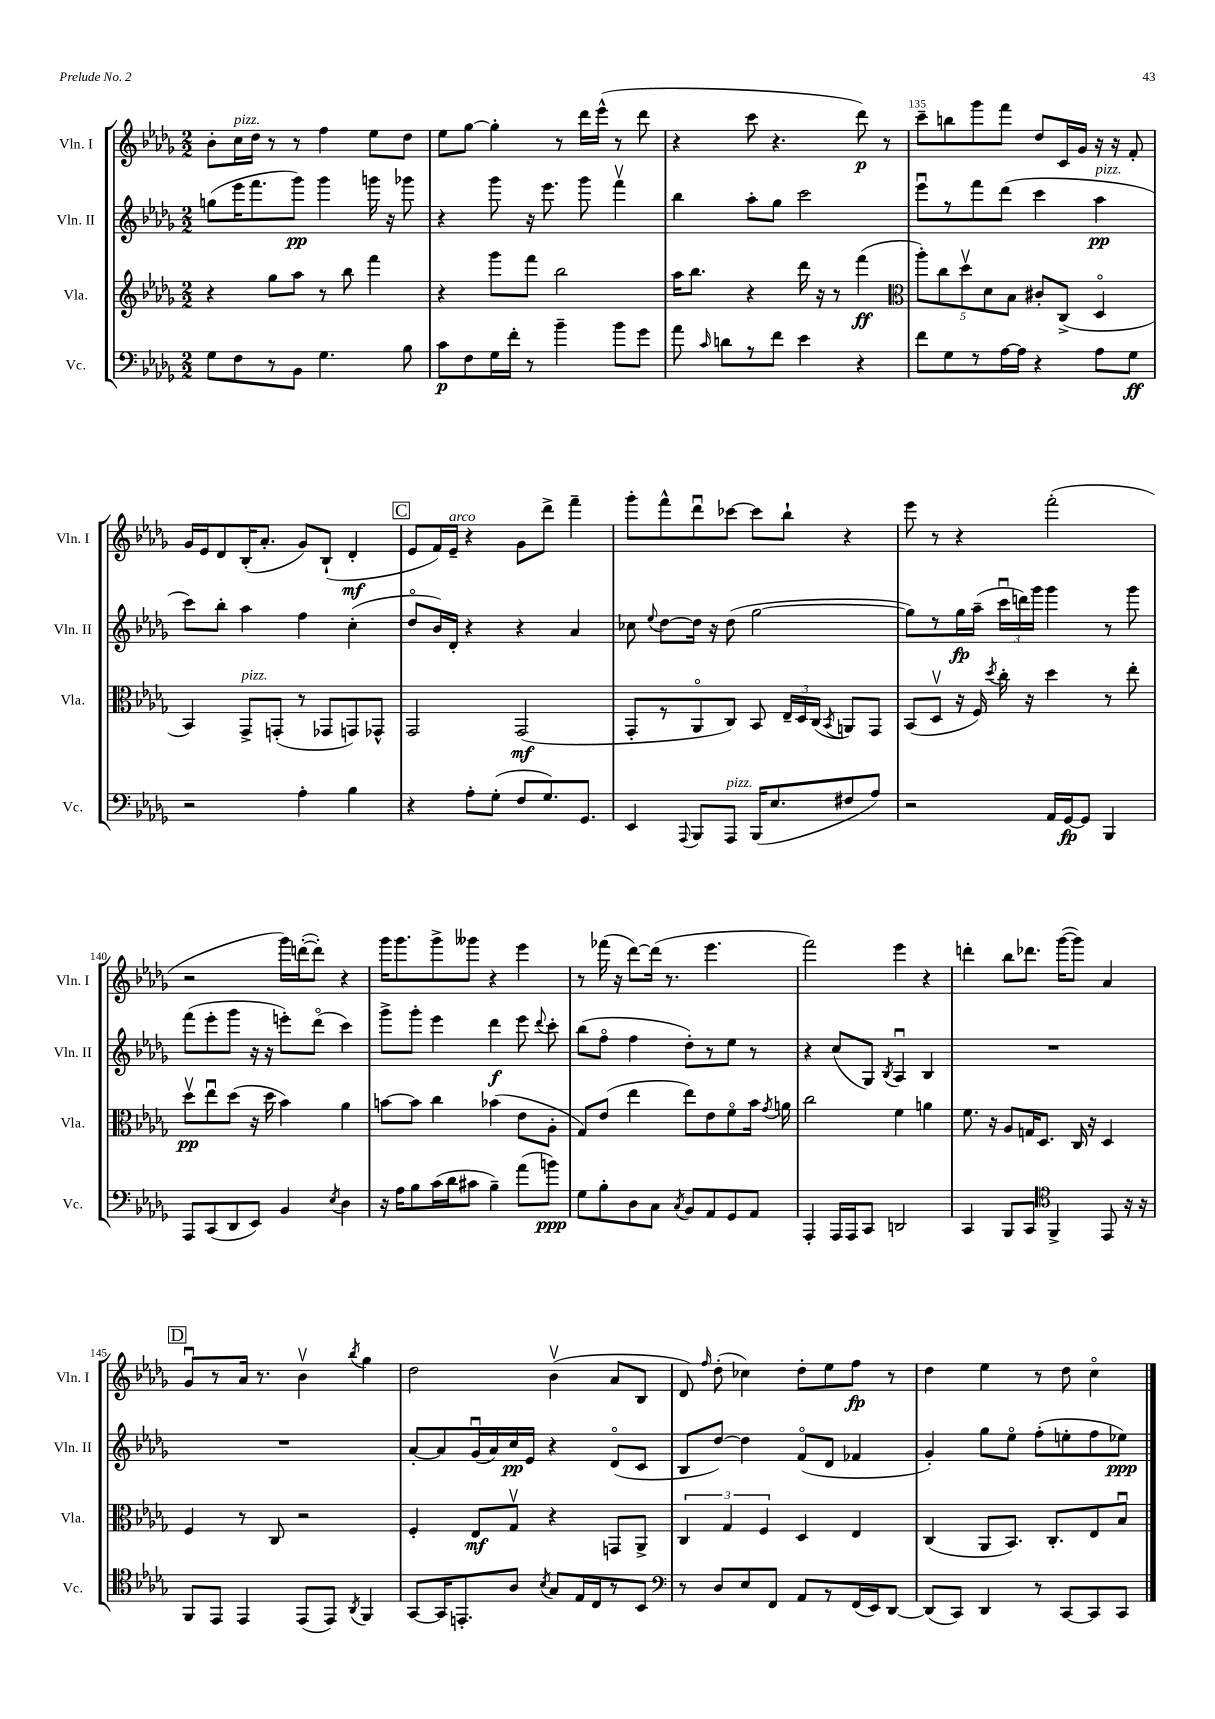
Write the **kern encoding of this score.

**kern	**kern	**kern	**kern
*staff4	*staff3	*staff2	*staff1
*clefF4	*clefG2	*clefG2	*clefG2
*k[b-e-a-d-g-]	*k[b-e-a-d-g-]	*k[b-e-a-d-g-]	*k[b-e-a-d-g-]
*M2/2	*M2/2	*M2/2	*M2/2
8G-	4r	(8gg	8b-'
8F	.	16eee-	16cc
.	.	8.fff	16dd-
8r	8gg-	.	8r
8BB-	8aa-	8ggg-)	8r
4.G-	8r	4ggg-	4ff
.	8bb-	.	.
.	4fff	16ggg	8ee-
.	.	16r	.
8B-	.	8ggg-	8dd-
=	=	=	=
8c	4r	4r	8ee-
8F	.	.	[8gg-
16G-	8ggg-	8ggg-	4gg-']
16f'	.	.	.
8r	8fff	16r	.
.	.	8.eee-	.
4b-~	2bb-	.	8r
.	.	8ggg-	16ddd-
.	.	.	(16eee-^^
8b-	.	4fffv	8r
8g-	.	.	8ddd-
=	=	=	=
8a-	16aa-	4bb-	4r
.	8.bb-	.	.
16qqc	.	.	.
8d	.	.	.
8r	4r	8aa-'	8ccc
8f	.	8gg-	4.r
4e-	16ddd-	2ccc	.
.	16r	.	.
.	8r	.	.
4r	(4fff	.	8ddd-)
.	.	.	8r
=	=	=	=
*	*clefC3	*	*
8f	10aa-')	8eee-u	8ccc~
.	10cc	.	.
8G-	.	8r	8bb
.	10dd-v	.	.
8r	.	8fff	8ggg-
.	10d-	.	.
[16A-	.	(8ddd-	8fff
.	10B-	.	.
16A-]	.	.	.
4r	8c#'	4ccc	8dd-
.	(8C^	.	16c
.	.	.	16g-
8A-	4D-o	4aa-	16r
.	.	.	16r
8G-	.	.	8f'
=	=	=	=
2r	4BB-)	8ccc)	16g-
.	.	.	16e-
.	.	8bb-'	8d-
.	8GG-^	4aa-	(16B-'
.	.	.	8.a-'
.	(8GG'	.	.
4A-'	8r	4ff	8g-)
.	8GG-	.	(8B-`
4B-	8GG)	(4cc'	4d-'
.	8GG-^^	.	.
=	=	=	=
4r	2GG-	8dd-o	8e-
.	.	16b-)	16f)
.	.	16d-'	16e-~
8A-'	.	4r	4r
(8G-'	.	.	.
8F	(2GG-	4r	8g-
8.G-)	.	.	8ddd-^
.	.	4a-	4fff~
8.GG-	.	.	.
=	=	=	=
4EE-	8GG-'	8cc-	8ggg-'
.	.	8qqee-	.
.	8r	[8dd-	8fff^^
8qqAAA-	.	.	.
8BBB-	8AA-o	16dd-]	8ddd-u
.	.	16r	.
8AAA-	8C)	(8dd-	[8ccc-
(16BBB-	8BB-	[2gg-	8ccc-]
8.E-	.	.	.
.	24E-~	.	8bb-`
.	24D-	.	.
.	(24C	.	.
.	8qBB-	.	.
8F#	8AA)	.	4r
8A-)	8GG-	.	.
=	=	=	=
2r	(8BB-	8gg-])	8eee-
.	8D-v	8r	8r
.	16r	16gg-	4r
.	16F)	(16aa-~	.
.	8qdd-	.	.
.	16cc'	24cccu	.
.	.	24ddd)	.
.	16r	.	.
.	.	24ggg-	.
16AA-	4dd-	4ggg-	(2fff'
[16GG-	.	.	.
8GG-]	.	.	.
4BBB-	8r	8r	.
.	8ee-'	8ggg-	.
=	=	=	=
8AAA-	8dd-v	(8fff	2r
(8CC	8ee-u	8eee-'	.
8DD-	(8dd-	8ggg-	.
8EE-)	16r	16r	.
.	16dd-	16r	.
4BB-	4b-)	8eee')	16ggg-)
.	.	.	([16ddd'
.	.	(8ddd-o	8ddd'])
8qE-	.	.	.
4D-	4a-	4ccc)	4r
=	=	=	=
16r	[8b	8ggg-^	16ggg-
16A-	.	.	8.ggg-
8B-	8b]	8ggg-'	.
(16c	4cc	4eee-	8ggg-^
16d-	.	.	.
8c#	.	.	8ggg--
4B-~)	(4b-	4ddd-	4r
(8a-	8e-	8eee-	4eee-
.	.	8qqddd-	.
8b)	8A-'	8ccc'	.
=	=	=	=
8G-	8G-)	(8bb-	8r
8B-'	(8e-	8ffo	(16fff-
.	.	.	16r
8D-	4ee-	4ff	[8ddd-)
8C	.	.	(16ddd-]
.	.	.	8.r
8qC	.	.	.
8BB-	8ee-)	8dd-')	.
8AA-	8e-	8r	4.eee-
8GG-	8fo	8ee-	.
8AA-	16b-	8r	.
.	8qg-	.	.
.	16a	.	.
=	=	=	=
4AAA-'	2cc	4r	2fff)
16AAA-	.	(8cc	.
16AAA-	.	.	.
8CC	.	8G-)	.
.	.	8qB-	.
2DD	4f	4A-u	4eee-
.	4a	4B-	4r
=	=	=	=
4CC	8.f	1r	4ddd'
.	16r	.	.
8BBB-	8A-	.	8bb-
8CC	16G	.	8.ddd-
.	8.D-	.	.
*clefC4	*	*	*
4FF^	.	.	.
.	.	.	([16ggg-
.	16C	.	8ggg-])
.	16r	.	.
8EE-	4D-	.	4a-
16r	.	.	.
16r	.	.	.
=	=	=	=
8FF	4F	1r	8g-u
8EE-	.	.	8r
4EE-	8r	.	16a-
.	.	.	8.r
.	8C	.	.
(8EE-	2r	.	4b-v
8EE-)	.	.	.
8qAA-	.	.	8qbb-
4FF	.	.	4gg-
=	=	=	=
[8GG-	4F'	[8a-'	2dd-
16GG-]	.	8a-]	.
8.EE'	.	.	.
.	8E-	(16g-u	.
.	.	16a-)	.
8A-	8G-v	16cc	.
.	.	16e-	.
8qB-	.	.	.
8G-	4r	4r	(4b-v
16E-	.	.	.
16C	.	.	.
8r	8GG	(8d-o	8a-
8BB-	8AA-^	8c	8B-
=	=	=	=
*clefF4	*	*	*
8r	6C	8B-	8d-)
.	.	.	16qqff
8D-	.	[8dd-)	(8dd-'
.	6G-	.	.
8E-	.	4dd-]	4cc-)
.	6F	.	.
8FF	.	.	.
8AA-	4D-	(8fo	8dd-'
8r	.	8d-	8ee-
(16FF	4E-	4f-	8ff
16EE-)	.	.	.
[8DD-	.	.	8r
=	=	=	=
(8DD-]	(4C	4g-')	4dd-
8CC)	.	.	.
4DD-	8AA-	8gg-	4ee-
.	8.BB-)	8ee-o	.
8r	.	(8ff'	8r
.	8.C'	.	.
[8CC	.	8ee'	8dd-
8CC]	8E-	8ff	4cco
8CC	8B-u	8ee-)	.
==	==	==	==
*-	*-	*-	*-
